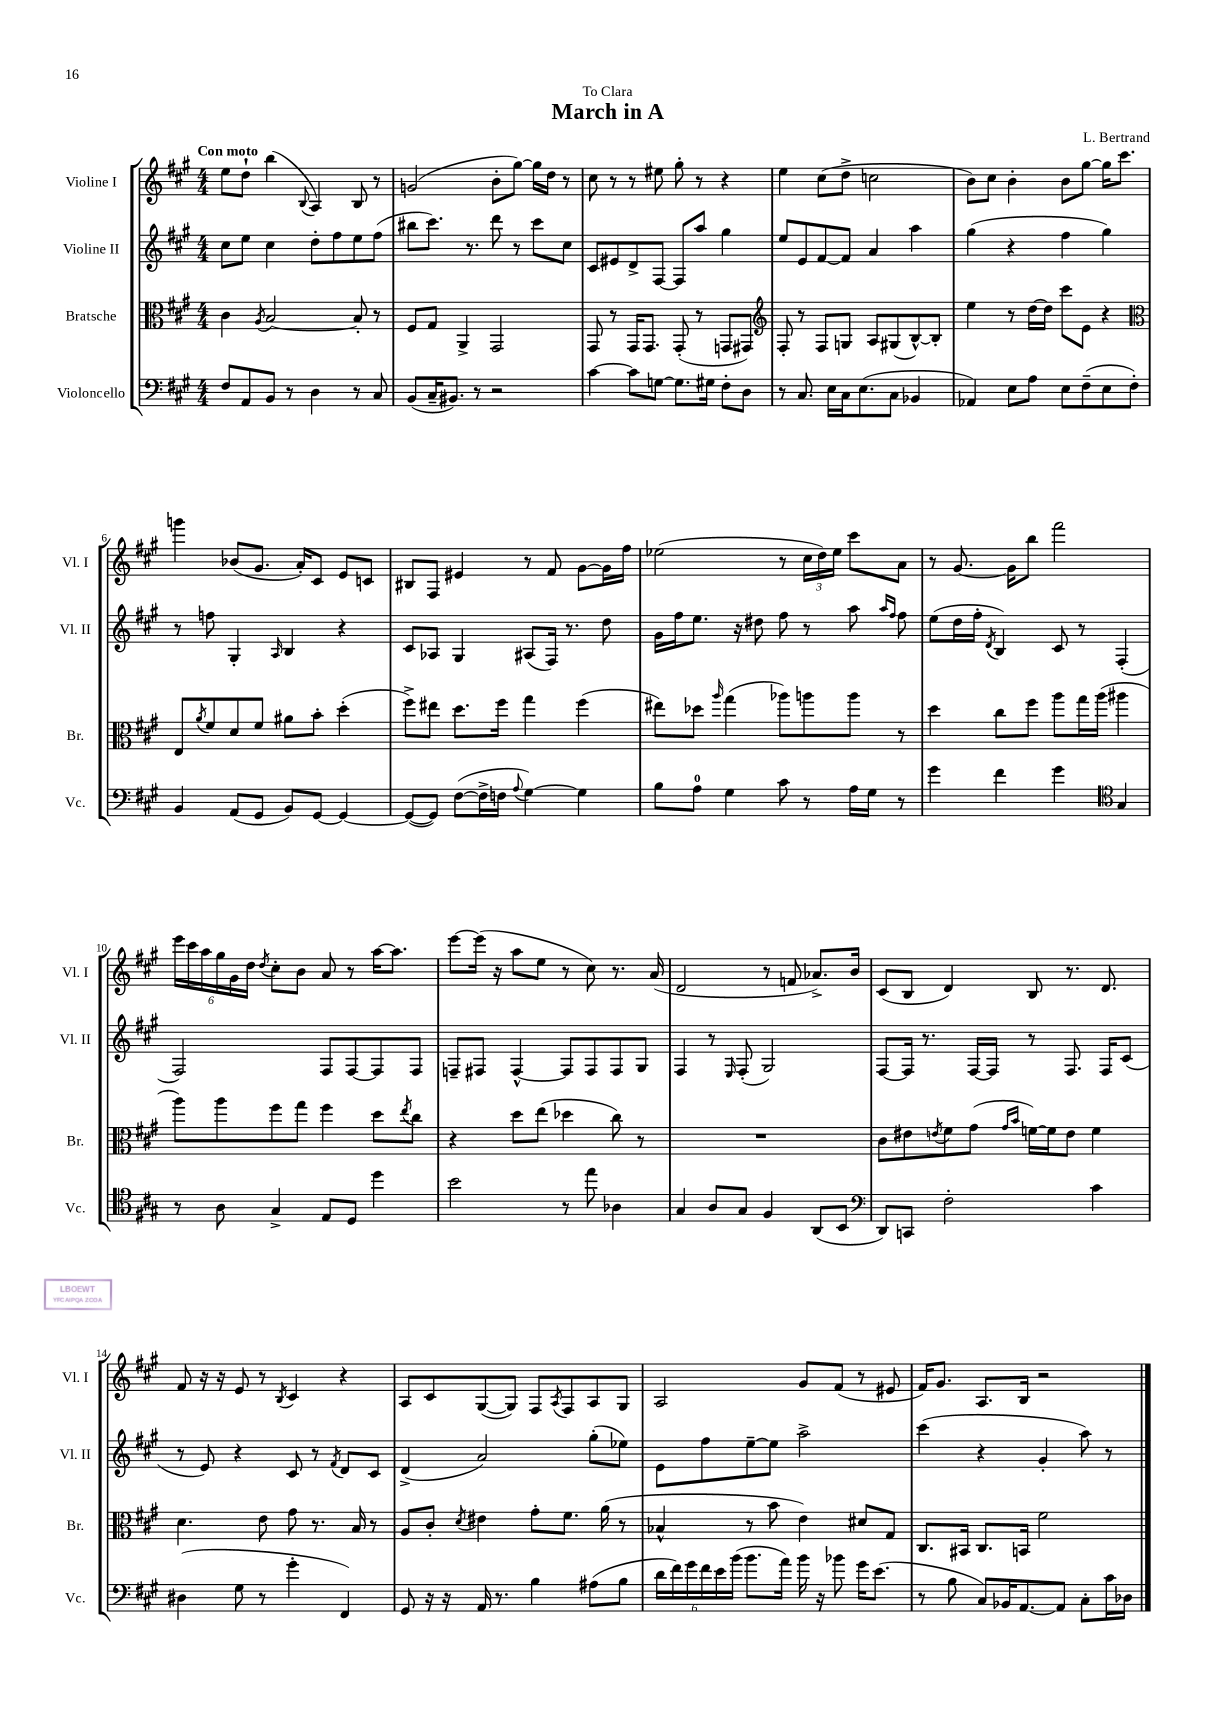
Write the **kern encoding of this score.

**kern	**kern	**kern	**kern
*staff4	*staff3	*staff2	*staff1
*clefF4	*clefC3	*clefG2	*clefG2
*k[f#c#g#]	*k[f#c#g#]	*k[f#c#g#]	*k[f#c#g#]
*M4/4	*M4/4	*M4/4	*M4/4
8F#	4c#	8cc#	8ee
8AA	.	8ee	8dd`
.	8qA	.	.
8BB	[2B	4cc#	(4bb
8r	.	.	.
.	.	.	8qqB
4D	.	8dd'	4A)
.	.	8ff#	.
8r	8B']	8ee	8B
8C#	8r	(8ff#	8r
=	=	=	=
(8BB	8F#	8bb#	(2g
16C#~	8G#	8.ccc#)	.
8.BB#)	.	.	.
.	4AA^	.	.
.	.	8.r	.
8r	.	.	.
2r	2GG#	8ddd	8b'
.	.	8r	[8gg#)
.	.	8ccc#	16gg#]
.	.	.	16dd
.	.	8cc#	8r
=	=	=	=
[4c#	8GG#	8c#	8cc#
.	8r	8e#	8r
8c#]	16GG#	8d^	8r
.	8.GG#	.	.
[8G	.	[8F#	8ee#
8.G]	(8GG#'	8F#]	8gg#'
.	8r	8aa	8r
16G#	.	.	.
8F#'	8GG	4gg#	4r
8D	8GG#)	.	.
=	=	=	=
*	*clefG2	*	*
8r	8F#'	8ee	4ee
8.C#	8r	8e	.
.	8F#	[8f#	(8cc#
16E	.	.	.
16C#	8G	8f#]	8dd^
(8.E	.	.	.
.	8A	4a	2cc
8C#	(8G#	.	.
4BB-	[8B^^)	4aa	.
.	8B']	.	.
=	=	=	=
4AA-)	4ee	(4gg#	8b)
.	.	.	8cc#
8E	8r	4r	4b'
8A	[16dd	.	.
.	16dd]	.	.
8E	8ccc#	4ff#	8b
(8F#~	8e	.	[8gg#
8E	4r	4gg#)	16gg#]
.	.	.	8.ccc#
8F#')	.	.	.
=	=	=	=
*	*clefC3	*	*
4BB	8E	8r	4ggg
.	8qa	.	.
.	8f#	8ff	.
(8AA	8d	4G#'	(8b-
8GG#	8f#	.	8.g#
.	.	16qqA	.
8BB)	8a#	4B	.
.	.	.	16a')
[8GG#	8b'	.	8c#
4GG#_	(4dd'	4r	8e
.	.	.	8c
=	=	=	=
(8GG#_	8ff#^)	8c#	8B#
8GG#])	8ee#	8A-	8F#
([8F#	8.dd	4G#	4e#
16F#^]	.	.	.
16F	16ff#	.	.
8qqA	.	.	.
[4G#)	4gg#	(8A#	8r
.	.	16F#)	8f#
.	.	8.r	.
4G#]	(4ff#	.	[8g#
.	.	8dd	16g#]
.	.	.	16ff#
=	=	=	=
8B	8ee#)	16g#	(2ee-
.	.	16ff#	.
8A	8dd-	8.ee	.
.	16qqaa	.	.
4G#	(4gg#	.	.
.	.	16r	.
.	.	8dd#	.
8c#	8aa-)	8ff#	8r
8r	8aa	8r	24cc#
.	.	.	24dd)
.	.	.	24ee-
16A	8aa	8aa	8ccc#
16G#	.	.	.
.	.	16qqaa	.
.	.	16qqff#	.
8r	8r	8ff#	8a
=	=	=	=
4g#	4dd	(8ee	8r
.	.	16dd	[8.g#
.	.	16ff#'	.
.	.	8qd	.
4f#	8cc#	4B)	.
.	.	.	16g#]
.	8ff#	.	8bb
4g#	8aa	8c#	2fff#
.	16gg#	8r	.
.	(16aa	.	.
*clefC4	*	*	*
4G#	4aa#	(4F#'	.
=	=	=	=
8r	8aa)	2F#)	24eee
.	.	.	24ccc#
.	.	.	24aa
8A	8aa	.	24gg#
.	.	.	24g#
.	.	.	24dd
.	.	.	8qdd
4G#^	8ff#	.	8cc#'
.	8gg#	.	8b
8E	4ff#	8F#	8a
8D	.	[8F#	8r
4dd	8dd	8F#]	[16aa
.	.	.	8.aa]
.	8qee	.	.
.	8cc#	8F#	.
=	=	=	=
2b	4r	8F~	[8eee
.	.	8F#	(16eee]
.	.	.	16r
.	8dd	[4F#^^	8aa
.	(8ee	.	8ee
8r	4dd-	8F#]	8r
8ee	.	8F#	8cc#)
4A-	8cc#)	8F#	8.r
.	8r	8G#	.
.	.	.	(16a
=	=	=	=
4G#	1r	4F#	2d
8A	.	8r	.
.	.	16qqE	.
8G#	.	(8F#'	.
4F#	.	2G#)	8r
.	.	.	8f
(8AA	.	.	8.a-^)
8BB	.	.	.
.	.	.	16b
=	=	=	=
*clefF4	*	*	*
8DD)	8c#	[8F#	(8c#
8CC	8e#	16F#]	8B
.	.	8.r	.
.	8qe	.	.
2F#'	8f#	.	4d)
.	(8g#	[16F#	.
.	.	16F#]	.
.	16qqg#	.	.
.	16qqb	.	.
.	[16f)	8r	8B
.	16f]	.	.
.	8e	8.F#	8.r
4c#	4f	.	.
.	.	16F#	8.d
.	.	(8c#	.
=	=	=	=
(4D#	4.d	8r	8f#
.	.	8e)	16r
.	.	.	16r
8G#	.	4r	8e
8r	8e	.	8r
.	.	.	8qB
4g#'	8g#	8c#	4c#
.	8.r	8r	.
.	.	8qf#	.
4FF#)	.	8d	4r
.	16B	.	.
.	8r	8c#	.
=	=	=	=
8GG#	8A	(4d^	8A
16r	8c#'	.	8c#
16r	.	.	.
.	8qd	.	.
16AA	4e#	2a)	([8G#
8.r	.	.	.
.	.	.	8G#])
4B	8g#'	.	8F#
.	.	.	8qA
.	8.f#	.	8F#
(8A#	.	(8gg#'	8A
.	(16a	.	.
8B	8r	8ee-)	8G#
=	=	=	=
24d	4B-^^	8e	2A
24f#)	.	.	.
24g#	.	.	.
24f#	.	8ff#	.
24e	.	.	.
(24b	.	.	.
8.b	8r	[8ee~	.
.	8b	8ee]	.
16a)	.	.	.
16b	4e)	2aa^	8g#
16r	.	.	.
8b-	.	.	(8f#
16g#	8d#	.	8r
(8.e	.	.	.
.	8G#	.	8e#
=	=	=	=
8r	8.C#	(4ccc#	16f#)
.	.	.	8.g#
8B	.	.	.
.	16BB#	.	.
8C#)	8.C#	4r	8.A
16BB-	.	.	.
[8.AA	16BB	.	16B
.	2f#	4g#'	2r
8AA]	.	.	.
8C#'	.	8aa)	.
16c#	.	8r	.
16D-	.	.	.
==	==	==	==
*-	*-	*-	*-
